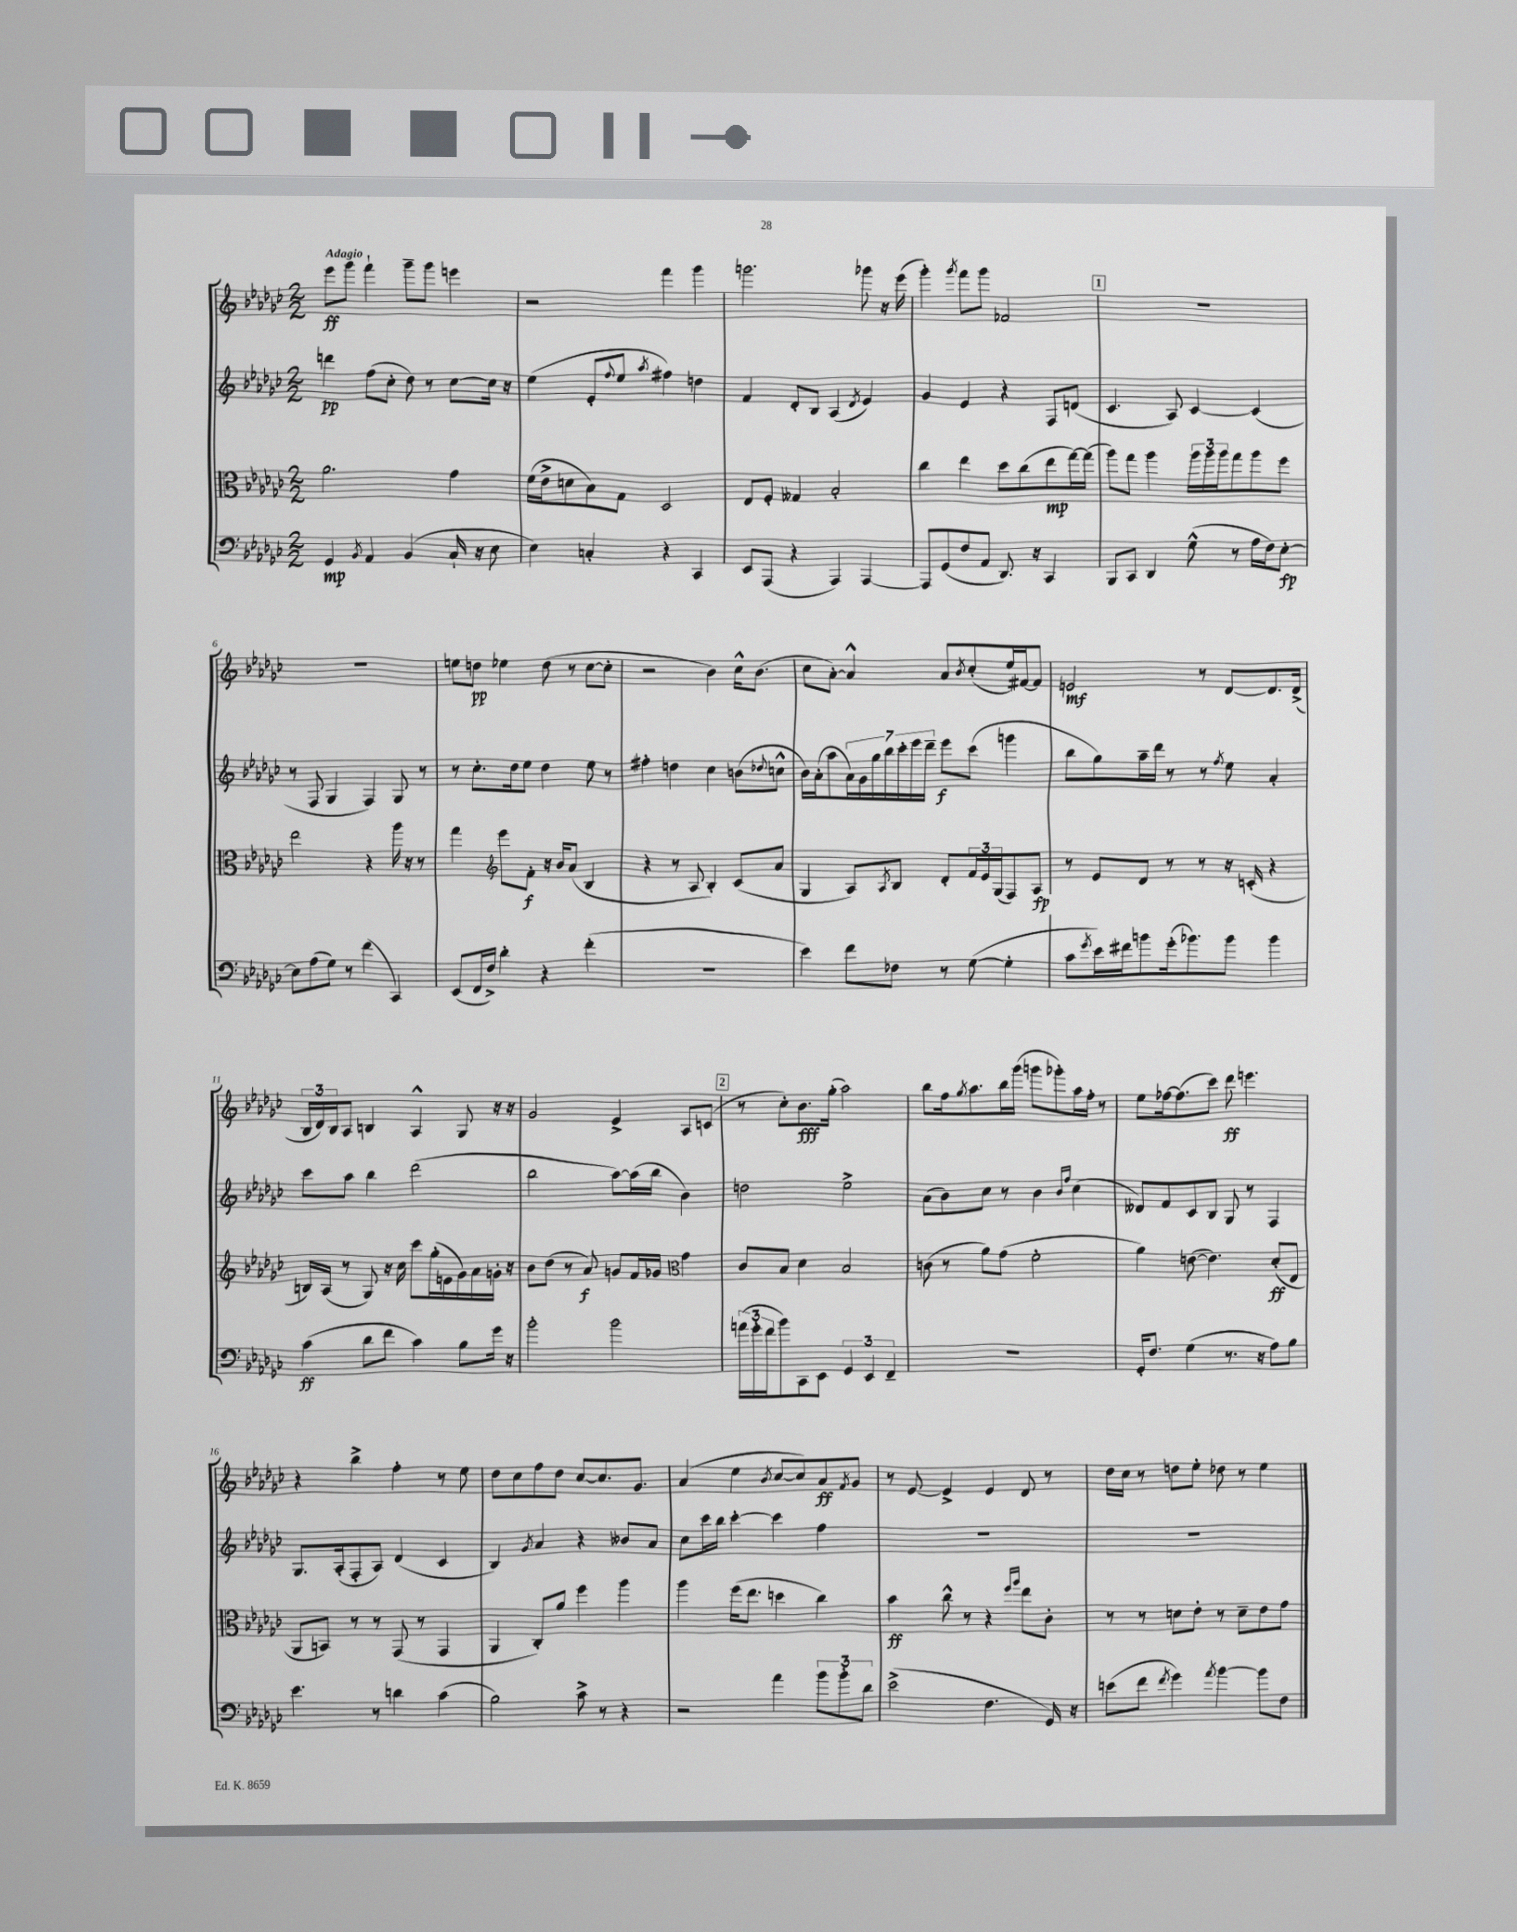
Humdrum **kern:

**kern	**kern	**kern	**kern
*staff4	*staff3	*staff2	*staff1
*clefF4	*clefC3	*clefG2	*clefG2
*k[b-e-a-d-g-c-]	*k[b-e-a-d-g-c-]	*k[b-e-a-d-g-c-]	*k[b-e-a-d-g-c-]
*M2/2	*M2/2	*M2/2	*M2/2
4GG-	2.a-	4ddd	8eee-
.	.	.	8ggg-
8qBB-	.	.	.
4AA-	.	(8ff	4fff`
.	.	8cc-'	.
(4BB-	.	8dd-)	8ggg-~
.	.	8r	8ggg-
16C-`	4g-	[8cc-	4eee
16r	.	.	.
8E-	.	16cc-]	.
.	.	16r	.
=	=	=	=
4E-)	(16f	(4ee-	2r
.	16e-^	.	.
.	8d	.	.
4C'	8B-)	8e-'	.
.	.	8qqff	.
.	8G-	8ee-	.
.	.	8qaa-	.
4r	2D-	4ff#)	4fff
4CC-	.	4dd	4ggg-
=	=	=	=
8EE-	8E-	4f	2.ggg
(8AAA-	8F'	.	.
4r	4G--	8d-'	.
.	.	8B-	.
4AAA-)	2B-'	(4A-	.
.	.	8qd-	.
[4AAA-	.	4e-)	8ggg-
.	.	.	16r
.	.	.	(16eee-
=	=	=	=
8AAA-]	4cc-	4g-	4ggg-')
(8GG-	.	.	.
.	.	.	8qggg-
8F	4ee-	4e-	8fff
8AA-	.	.	8ggg-
8.DD-)	8dd-	4r	2f-
.	(8cc-	.	.
16r	.	.	.
4CC-	8ee-	8F	.
.	[16gg-)	(8d	.
.	(16gg-]	.	.
=	=	=	=
8BBB-	8aa-)	4.c-	1r
8CC-	8gg-	.	.
4DD-	4aa-	.	.
.	.	8A-)	.
(8G-^^	24aa-	[4c-	.
.	24aa-	.	.
.	24aa-	.	.
8r	8gg-	.	.
16A-	8aa-	(4c-]	.
16F)	.	.	.
[8E-'	8ff	.	.
=	=	=	=
8E-]	2ee-	8r	1r
(8A-	.	8F	.
8G-)	.	4G-	.
8r	.	.	.
(4f	4r	4F)	.
4CC-)	16aa-	8G-	.
.	16r	.	.
.	8r	8r	.
=	=	=	=
(8EE-	4gg-	8r	8ee
16FF	.	8.cc-'	8dd
16F^)	.	.	.
*	*clefG2	*	*
4d-'	8eee-	.	4ee-
.	.	16dd-	.
.	8f'	8ee-	.
4r	16r	4dd-	(8dd
.	16b-	.	.
.	(8a-	.	8r
(4f'	4B-	8ee-	[8cc-
.	.	8r	8cc-']
=	=	=	=
1r	4r	4ff#'	2r
.	8r	4dd	.
.	8A-	.	.
.	4B-')	4cc-	4b-)
.	(8c-	(8b	16cc-^^
.	.	.	(8.b-
.	.	8qqdd-	.
.	8a-	8cc^^	.
=	=	=	=
4e-)	4G-	16b-)	8cc-
.	.	(16a-'	.
.	.	8aa-	[8a-')
8f	8A-)	28a-)	4a-^^]
.	.	28g-	.
.	.	28gg-	.
.	.	28bb-	.
.	8qA-	.	.
8F-	8B-	.	.
.	.	28ccc-'	.
.	.	28eee-	.
.	.	28ddd-~	.
8r	8d-'	8eee-	8a-
.	.	.	8qb-
([8G-	24f	(8ccc-	(8cc-'
.	24e-	.	.
.	(24G-	.	.
4G-']	8F)	4ggg	16ee-)
.	.	.	[16f#
.	8A-	.	8f#]
=	=	=	=
8c-	8r	8bb-	2e
8qg-	.	.	.
16e-)	8e-	8gg-)	.
16f#	.	.	.
8b	8d-	16aa-~	.
.	.	16ddd-	.
(16g-'	8r	8r	.
8.b-)	.	.	.
.	8r	8r	8r
.	.	8qff	.
8b-	16r	8ee-	[8d-
.	(16c'	.	.
4b-	4r	4a-'	8.d-]
.	.	.	(16d-^
=	=	=	=
(4c-	16B)	8ccc-	24B-
.	.	.	24d-)
.	(16A-	.	.
.	.	.	24B-
.	8r	8aa-	8A-
8d-	8G-)	4bb-	4B
8f	16r	.	.
.	16cc-	.	.
4c-)	8ccc-	(2ddd-	4A-^^
.	(16gg-'	.	.
.	16e	.	.
8B-	16g-)	.	8G-
.	16a-	.	.
16g-	16g'	.	16r
16r	16r	.	16r
=	=	=	=
2b-'	8b-	2bb-	2g-
.	(8dd-	.	.
.	8r	.	.
.	8a-)	.	.
2b-	8g	[8aa-)	4e-^
.	16f	(16aa-]	.
.	16g-	16bb-	.
*	*clefC3	*	*
.	4g-	4b-)	8A-
.	.	.	(8c
=	=	=	=
(24a	8c-	2dd	8r
24g-'	.	.	.
24f	.	.	.
8b-)	8B-	.	8cc-')
8CC-	4d-	.	8.b-
8EE-	.	.	.
.	.	.	(16gg-'
6GG-	2B-	2ee-^	2aa-)
6EE-	.	.	.
6FF~	.	.	.
=	=	=	=
1r	(8c	(8a-	8bb-
.	8r	8b-)	16ff
.	.	.	8qgg-
.	.	.	8.aa-
.	8a-)	8cc-	.
.	(8g-	8r	16bb-
.	.	.	(16ggg-
.	2f'	4b-	8ggg
.	.	.	8ggg-')
.	.	16qqb-	.
.	.	16qqff	.
.	.	(4cc-	16aa-
.	.	.	16ff'
.	.	.	8r
=	=	=	=
16GG-'	4a-)	8d--)	8ee-
8.F	.	.	.
.	.	8f	[16ff-
.	.	.	(8.ff-]
(4G-	([8e	8c-	.
.	4.e])	8B-	8ccc-)
8.r	.	8G-	8ddd-
.	.	8r	4.eee
16r	.	.	.
8A-)	(8d-'	4F	.
8B-	8E-	.	.
=	=	=	=
4.e-	8AA-	8.G-	4r
.	8BB)	.	.
.	.	(16A-'	.
.	8r	8F'	4bb-^
8r	8r	8A-)	.
4d	(8GG-	(4d-	4ff'
.	8r	.	.
(4c-	4GG-	4c-	8r
.	.	.	8ee-
=	=	=	=
2B-)	4AA-	4B-)	8dd-
.	.	.	8cc-
.	.	8qg-	.
.	8C-')	4a-	8ff
.	8a-	.	8dd-
8c-^	4ff	4r	[8cc-
8r	.	.	8.cc-]
4r	4aa-	8b--	.
.	.	.	8.g-
.	.	8a-	.
=	=	=	=
2r	4aa-	8cc-	(4a-
.	.	16ccc-	.
.	.	16bb-	.
.	(16ff	[4ccc-'	4ee-
.	8.ee-	.	.
.	.	.	8qb-
4a-	4dd	4ccc-]	[8cc-
.	.	.	8cc-])
12b-	4cc-)	4ff	8a-
12b-'	.	.	.
.	.	.	8qf
.	.	.	8g-
12d-	.	.	.
=	=	=	=
(2e-^	4b-	1r	8r
.	.	.	[8e-
.	8cc-^^	.	4e-^]
.	8r	.	.
4.F	4r	.	4e-
.	16qqff	.	.
.	16qqaa-	.	.
.	8ee-	.	8d-
16GG-)	8c-'	.	8r
16r	.	.	.
=	=	=	=
(8e	8r	1r	16dd-
.	.	.	16cc-
8f	8r	.	8r
8qf	.	.	.
4g-)	8d	.	8dd
.	8e-'	.	8ee-'
8qa-	.	.	.
[4b-	8r	.	8dd-
.	8d~	.	8r
8b-]	8e-	.	4ee-
8F	8g-	.	.
==	==	==	==
*-	*-	*-	*-
